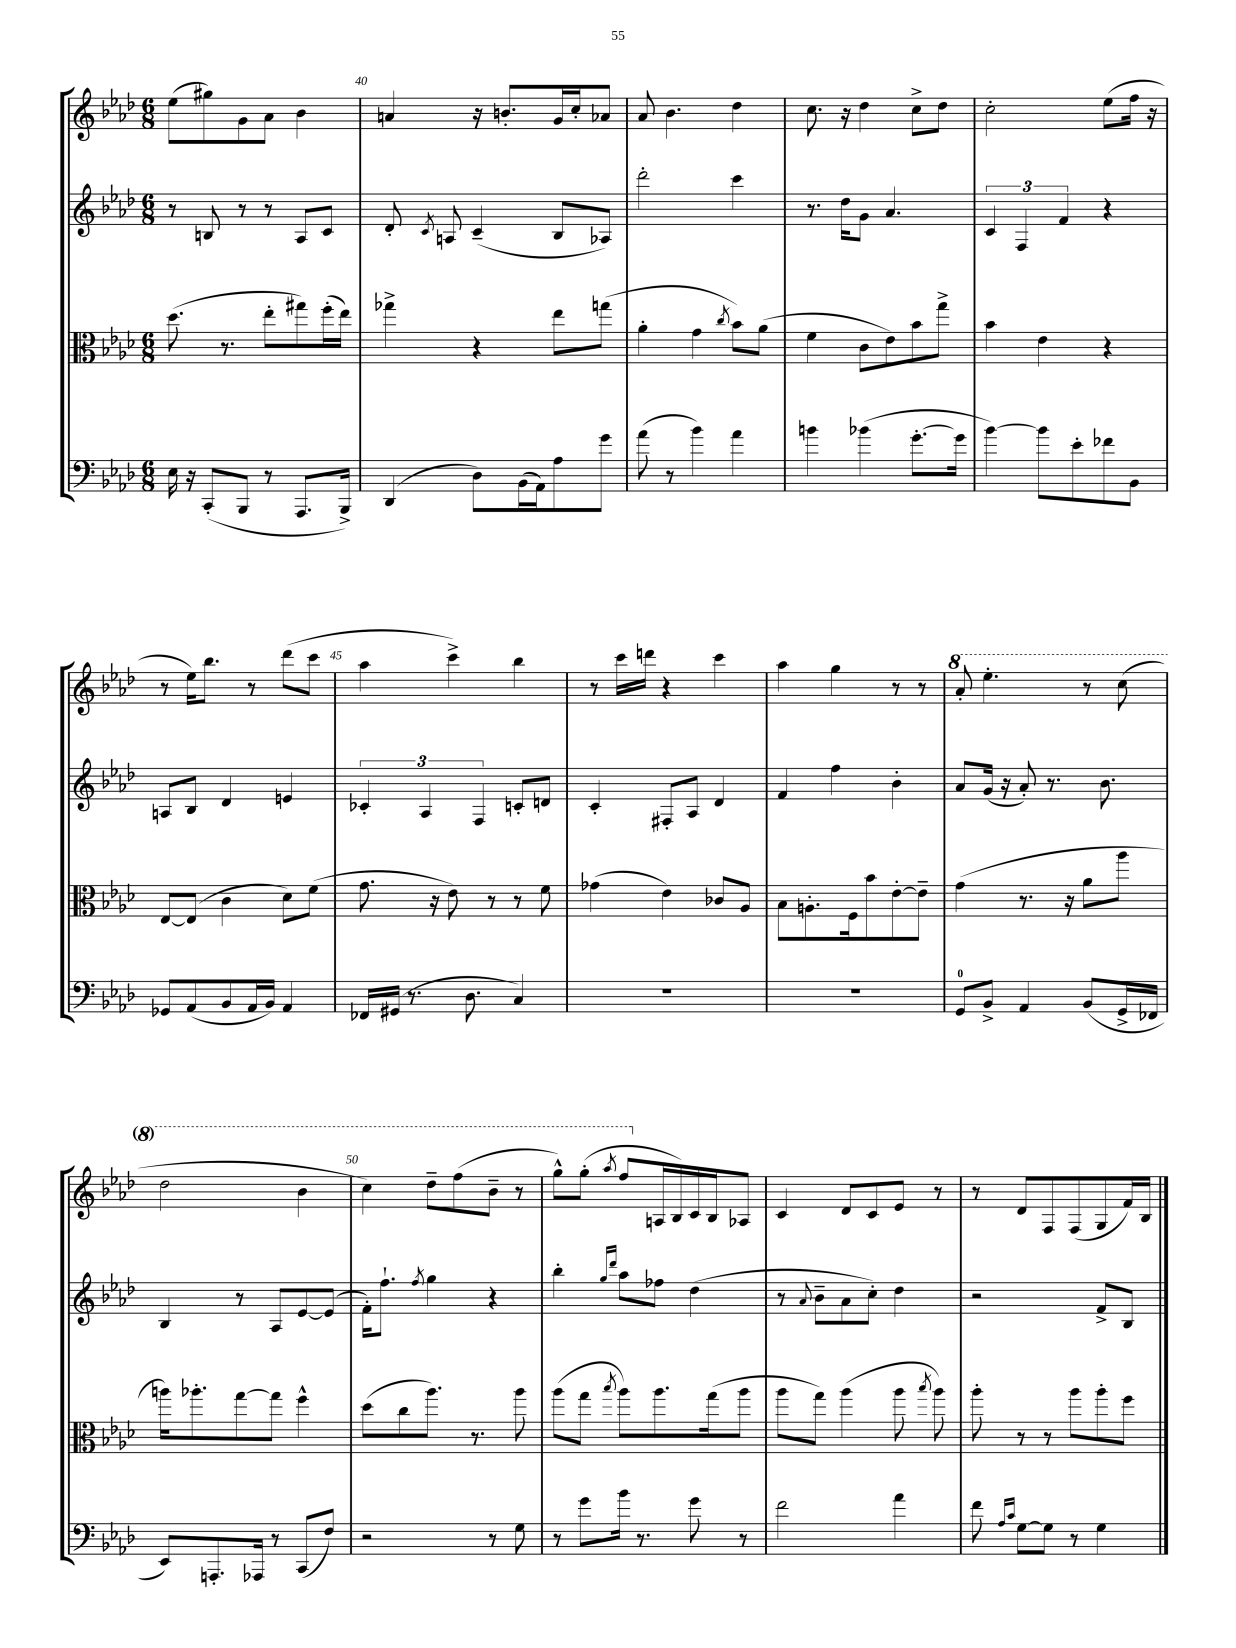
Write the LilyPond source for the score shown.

<<
\new StaffGroup <<
\new Staff = "s0" {
    \clef treble \key aes \major \numericTimeSignature \time 6/8
    \autoBeamOff ees''8[( gis''8) g'8 aes'8] bes'4 |
    a'4 r16 b'8.[-. g'16 c''16-. aes'8] |
    aes'8 bes'4. des''4 |
    c''8. r16 des''4 c''8[-> des''8] |
    c''2-. ees''8[( f''16] r16 |
    r8 ees''16[) bes''8.] r8 des'''8[( c'''8] |
    aes''4 c'''4->) bes''4 |
    r8 c'''16[ d'''16] r4 c'''4 |
    aes''4 g''4 r8 r8 |
    \ottava #1 aes''8-. ees'''4.-. r8 c'''8( |
    des'''2 bes''4 |
    c'''4) des'''8[-- f'''8( bes''8]-- r8 |
    g'''8[-^) g'''8]-.( \acciaccatura { aes'''8 } f'''8[ \ottava #0 a16 bes16) c'16 bes16 aes8] |
    c'4 des'8[ c'8 ees'8] r8 |
    r8 des'8[ f8 f8( g8 f'16) bes16] \bar "|." |
}
\new Staff = "s1" {
    \clef treble \key aes \major \numericTimeSignature \time 6/8
    \autoBeamOff r8 b8 r8 r8 aes8[ c'8] |
    des'8-. \acciaccatura { c'8 } a8 c'4--( bes8[ aes8]) |
    des'''2-. c'''4 |
    r8. des''16[ g'8] aes'4. |
    \tuplet 3/2 { c'4 f4 f'4 } r4 |
    a8[ bes8] des'4 e'4 |
    \tuplet 3/2 { ces'4-. aes4 f4 } c'8[-. d'8] |
    c'4-. fis8[-. aes8] des'4 |
    f'4 f''4 bes'4-. |
    aes'8[ g'16]( r16 aes'8-.) r8. bes'8. |
    bes4 r8 aes8[ ees'8~ ees'8]( |
    f'16[-.) f''8.]-! \acciaccatura { f''8 } g''4 r4 |
    bes''4-. \grace { g''16[ des'''16] } aes''8[ fes''8] des''4( |
    r8 \appoggiatura { aes'8 } bes'8[-- aes'8 c''8]-.) des''4 |
    r2 f'8[-> bes8] \bar "|." |
}
\new Staff = "s2" {
    \clef alto \key aes \major \numericTimeSignature \time 6/8
    \autoBeamOff des''8.( r8. ees''8[-. gis''8) f''16-.( ees''16]) |
    ges''4-> r4 ees''8[ g''8]( |
    aes'4-. g'4 \acciaccatura { c''8 } bes'8[) aes'8]( |
    f'4 c'8[ ees'8) bes'8 g''8]-> |
    bes'4 ees'4 r4 |
    ees8[~ ees8]( c'4 des'8[) f'8]( |
    g'8. r16 ees'8) r8 r8 f'8 |
    ges'4( ees'4) ces'8[ aes8] |
    bes8[ a8.-. f16 bes'8 ees'8~-. ees'8]-- |
    g'4( r8. r16 aes'8[ aes''8] |
    a''16[) aes''8.-. g''8~ g''8] f''4-^ |
    des''8[( c''8 aes''8.]) r8. aes''8 |
    aes''8[( g''8] \acciaccatura { bes''8 } aes''8[) aes''8. g''16( aes''8] |
    aes''8[ g''8]) aes''4( aes''8 \acciaccatura { bes''8 } aes''8) |
    aes''8-. r8 r8 aes''8[ aes''8-. f''8] \bar "|." |
}
\new Staff = "s3" {
    \clef bass \key aes \major \numericTimeSignature \time 6/8
    \autoBeamOff ees16 r16 c,8[-.( bes,,8] r8 aes,,8.[ bes,,16]->) |
    des,4( des8[) bes,16( aes,16) aes8 g'8] |
    aes'8( r8 bes'4) aes'4 |
    b'4 bes'4( g'8.[~-. g'16] |
    bes'4~) bes'8[ ees'8-. fes'8 bes,8] |
    ges,8[ aes,8( bes,8 aes,16 bes,16]) aes,4 |
    fes,16[ gis,16]( r8. des8. c4) |
    R2. |
    R2. |
    g,8[-0 bes,8]-> aes,4 bes,8[( g,16-> fes,16] |
    ees,8[) a,,8.-. aes,,16] r8 c,8[( f8]) |
    r2 r8 g8 |
    r8 g'8[ bes'16] r8. g'8 r8 |
    f'2 aes'4 |
    f'8 \grace { aes16[ c'16] } g8[~ g8] r8 g4 \bar "|." |
}
>>
>>
\layout { \context { \Score currentBarNumber = #39 \override BarNumber.break-visibility = ##(#f #t #t) barNumberVisibility = #(every-nth-bar-number-visible 5) } }
